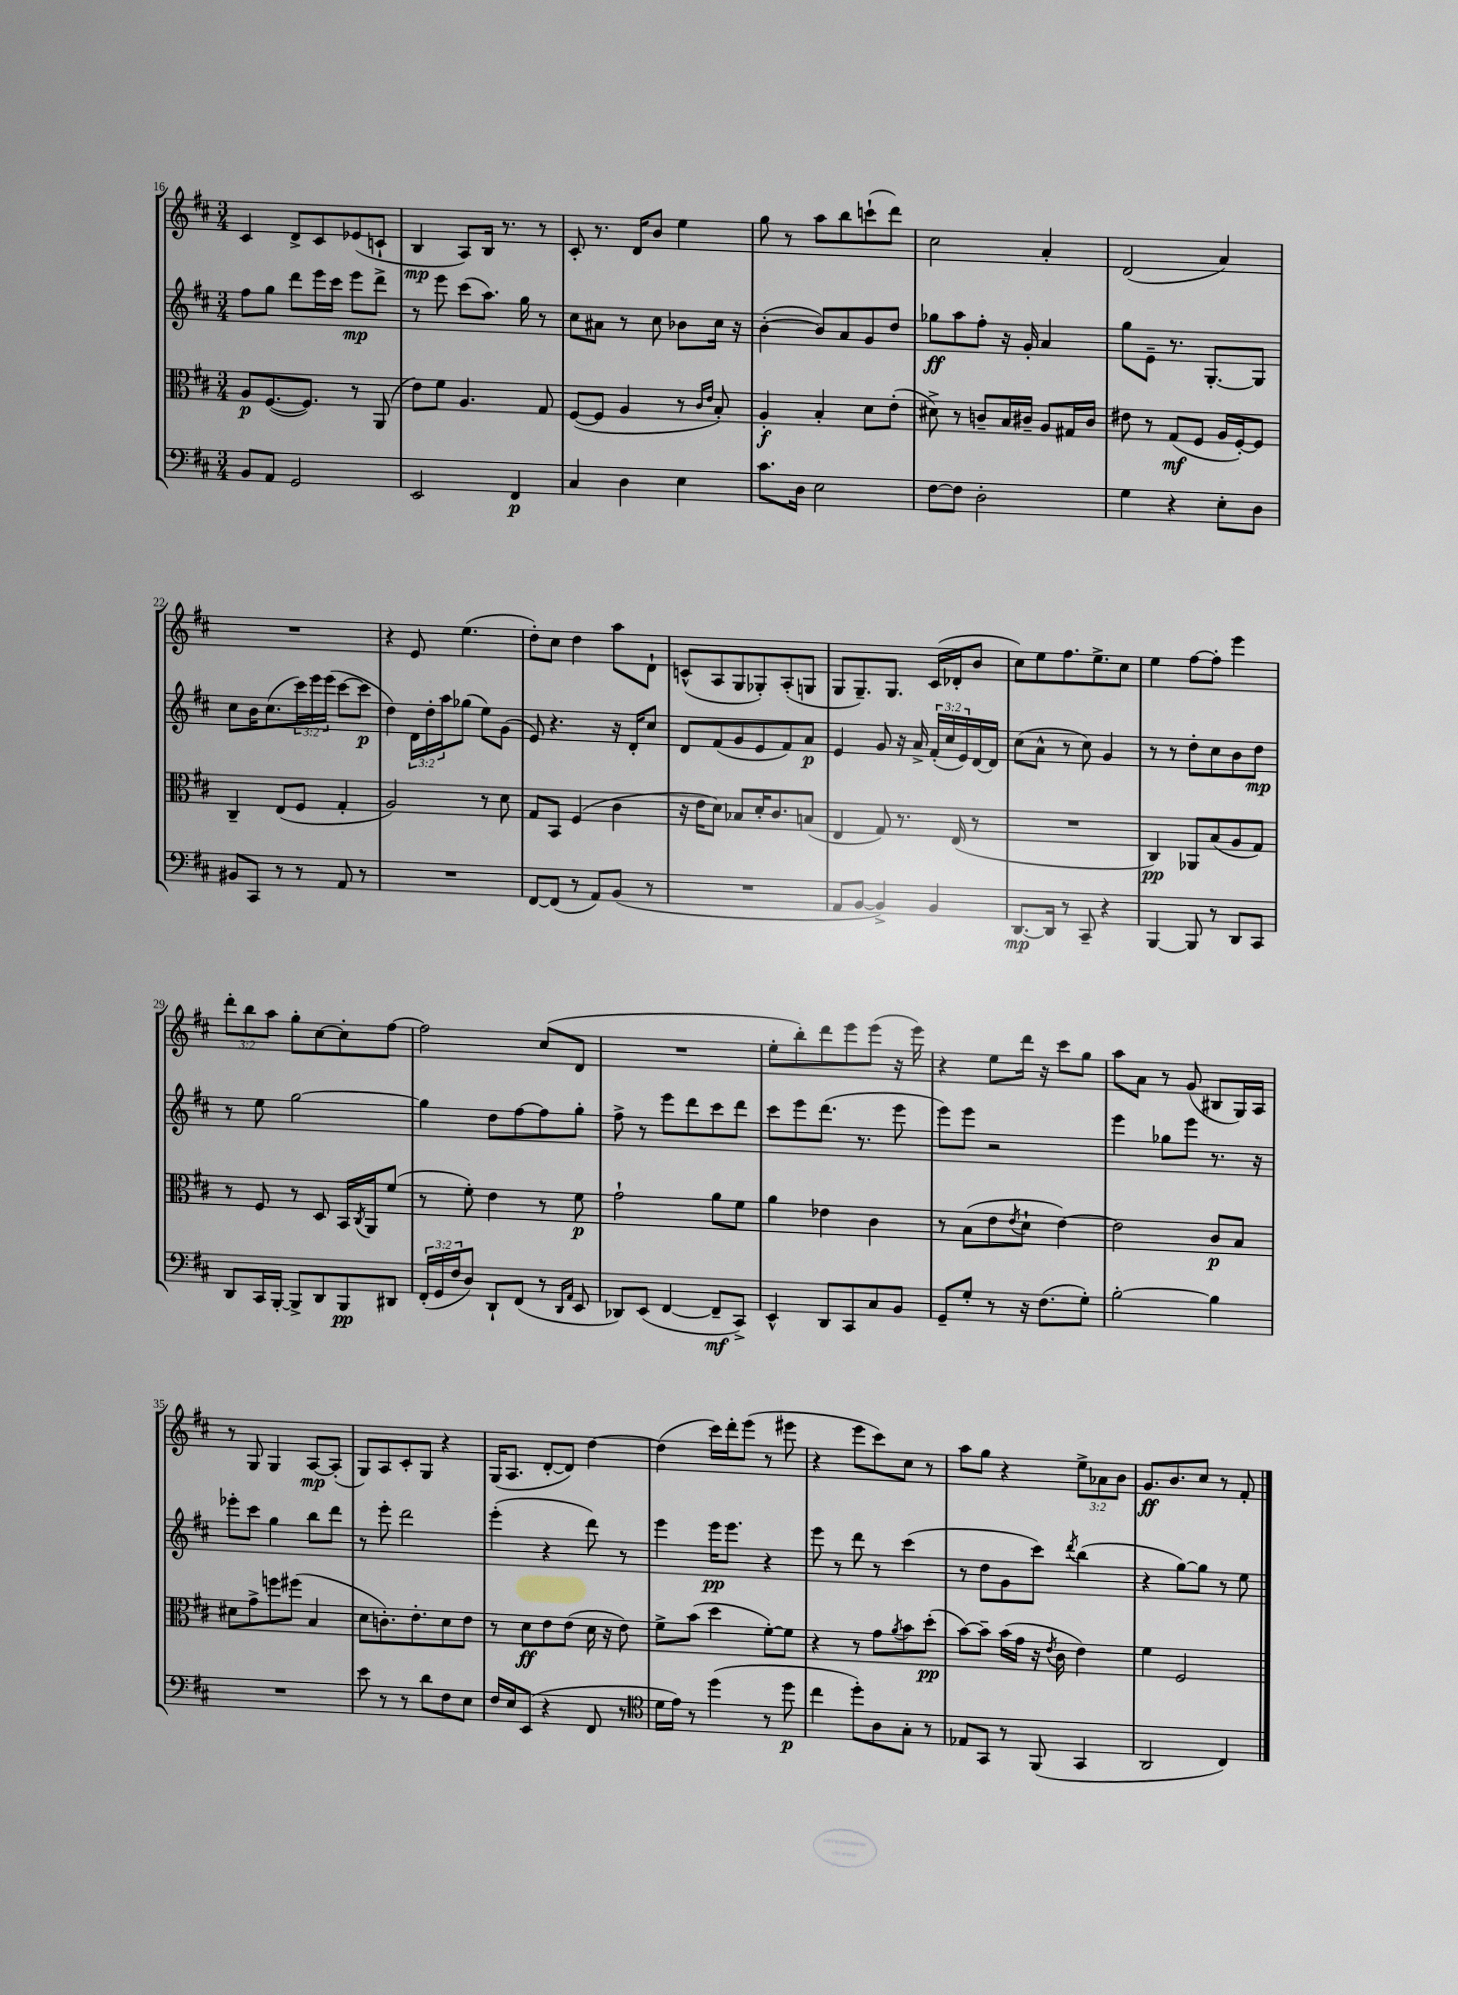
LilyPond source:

<<
\new StaffGroup <<
\new Staff = "s0" {
    \clef treble \key d \major \numericTimeSignature \time 3/4 \override Staff.TupletNumber.text = #tuplet-number::calc-fraction-text
    cis'4 d'8-> cis'8 ees'8( c'8-! |
    b4\mp a8) b16 r8. r8 |
    cis'8-. r8. d'16 b'8 e''4 |
    g''8 r8 a''8 b''8 c'''8-!( d'''8) |
    cis''2 a'4-. |
    d'2( a'4) |
    R2. |
    r4 e'8 e''4.( |
    d''8-.) cis''8 d''4 a''8 d'8-! |
    c'8-^( a8 g8 ges8-.) a8-.( g8 |
    g8 g8.--) g8. cis'16( des'16-. b'8 |
    cis''8) e''8 fis''8. e''8.-> cis''8 |
    e''4 fis''8~ fis''8-. e'''4 |
    \tuplet 3/2 { d'''8-. b''8 a''8 } g''8-. cis''8~ cis''8-. fis''8~ |
    fis''2 cis''8( d'8 |
    R2. |
    e''8-. b''8-.) d'''8 e'''8 e'''8( r16 e'''16) |
    r4 e''8 d'''16 r16 cis'''8 g''8 |
    a''8 a'8 r8 g'8( bis8 g16) a16 |
    r8 g8 g4 a8~\mp a8-.( |
    g8) a8 cis'8-. g8 r4 |
    g16( a8. d'8~-. d'8) d''4~ |
    d''4( cis'''16) d'''16-. e'''8( r8 eis'''8 |
    r4 e'''8 cis'''8) cis''8 r8 |
    a''8 g''8 r4 \tuplet 3/2 { e''8-> aes'8 b'8 } |
    g'8.\ff b'8. cis''8 r8 fis'8-. \bar "|." |
}
\new Staff = "s1" {
    \clef treble \key d \major \numericTimeSignature \time 3/4 \override Staff.TupletNumber.text = #tuplet-number::calc-fraction-text
    fis''8 g''8 d'''8 e'''16 cis'''16 e'''8\mp d'''8-> |
    r8 e'''8 cis'''8( a''8.) g''16 r8 |
    cis''8 ais'8 r8 cis''8 bes'8 cis''16 r16 |
    b'4~-.( b'8) a'8 g'8 d''8 |
    ges''8\ff a''8 fis''8-. r16 g'16-. a'4 |
    g''8 e'8-- r8. g8.~-. g8 |
    cis''8 b'16 cis''8.( \tuplet 3/2 { cis'''16) e'''16 e'''16( } cis'''8~ cis'''8\p |
    d''4) \tuplet 3/2 { d'16 d''16-. a''16 } ges''8( e''8) g'8( |
    e'8) r4. r16 d'16-. cis''8 |
    d'8 fis'8( g'8 e'8 fis'8) a'8\p |
    e'4 g'8 r16 a'16-> \tuplet 3/2 { fis'16-.( cis''16 e'16) } d'16~ d'16 |
    cis''8( a'8-^ r8 cis''8) g'4 |
    r8 r8 d''8-. cis''8 b'8 d''8\mp |
    r8 e''8 g''2~ |
    g''4 d''8 fis''8~ fis''8 g''8-. |
    fis''8-> r8 e'''8 d'''8 cis'''8 d'''8 |
    cis'''8 e'''8 d'''8.( r8. e'''8 |
    e'''8) e'''8 r2 |
    e'''4 ges''8 e'''8 r8. r16 |
    ees'''8-. cis'''8 g''4 b''8 d'''8 |
    r8 e'''8-. d'''2 |
    e'''4-.( r4 d'''8) r8 |
    e'''4 e'''16\pp e'''8. r4 |
    e'''8 r8 d'''8 r8 cis'''4( |
    r8 d''8 g'8 cis'''8) \acciaccatura { d'''8 } b''4( |
    r4 g''8~) g''8 r8 e''8 \bar "|." |
}
\new Staff = "s2" {
    \clef alto \key d \major \numericTimeSignature \time 3/4
    a8\p fis8.~( fis8.) r8 a,8( |
    e'8) fis'8 a4. g8 |
    fis8~( fis8 a4 r8 \grace { cis'16 e'16 } b8-.) |
    a4-.\f b4-. d'8 e'8-.( |
    dis'8->) r8 c'8-- b16 cis'16-- a8 gis16 cis'16 |
    eis'8 r8 g8\mf( fis8 a16 fis16~-.) fis8 |
    cis4-- e8( fis8 g4-. |
    a2) r8 d'8 |
    g8 b,8 fis4( cis'4 |
    r16 e'16 d'8) bes8 d'16-. cis'8. b8( |
    e4 g8) r8. e16( r8 |
    R2. |
    cis4\pp) aes,8 b8( a8 g8) |
    r8 fis8 r8 d8 b,16 \acciaccatura { cis8 } a,16 fis'8( |
    r8 fis'8-.) e'4 r8 fis'8\p |
    g'2-! a'8 fis'8 |
    a'4 ees'4 cis'4 |
    r8 b8( e'8 \acciaccatura { e'8 } d'8-! e'4~) |
    e'2 cis'8\p b8 |
    dis'8 g'8-> f''8 fis''8( b4 |
    d'8 c'8.-.) e'8.-. d'8 e'8 |
    r8 d'8\ff e'8 e'8( d'16 r16 e'8) |
    fis'8-> b'8( d''4 fis'8~-.) fis'8 |
    r4 r8 g'8 \acciaccatura { a'8 } b'8 d''8-.\pp( |
    b'8~) b'8-- b'16( g'16 r16 \acciaccatura { e'8 } cis'16 e'4) |
    fis'4 fis2 \bar "|." |
}
\new Staff = "s3" {
    \clef bass \key d \major \numericTimeSignature \time 3/4 \override Staff.TupletNumber.text = #tuplet-number::calc-fraction-text
    b,8 a,8 g,2 |
    e,2 fis,4\p |
    cis4 d4 e4 |
    cis'8. d16 e2 |
    fis8~ fis8 d2-. |
    g4 r4 e8-. d8 |
    bis,8 cis,8 r8 r8 a,8 r8 |
    R2. |
    fis,8~ fis,8( r8 a,8) b,8( r8 |
    R2. |
    a,8 b,8~ b,4->) b,4 |
    d,8.~\mp d,16 r8 cis,8-- r4 |
    b,,4~ b,,8 r8 d,8 cis,8 |
    d,8 cis,16 b,,16~-. b,,8-> d,8 b,,8\pp dis,8 |
    \tuplet 3/2 { fis,16-.( g,16 fis16 } d8) d,8-! fis,8( r8 \grace { d,16 a,16 } e,8 |
    des,8) e,8( fis,4~ fis,8--\mf cis,8->) |
    e,4-^ d,8 cis,8 cis8 b,8 |
    g,8-- g8-. r8 r16 fis8.( g8-.) |
    b2~-. b4 |
    R2. |
    e'8 r8 r8 d'8 fis8 e8 |
    fis16 e16 e,8( r4 fis,8 r8 |
    \clef tenor d'16 e'16) r8 d''4( r8 d''8\p |
    cis''4 d''8-.) a8 g8-. r8 |
    ees8 g,8 r8 fis,8( g,4 |
    a,2 cis4) \bar "|." |
}
>>
>>
\layout { \context { \Score currentBarNumber = #16 } }
